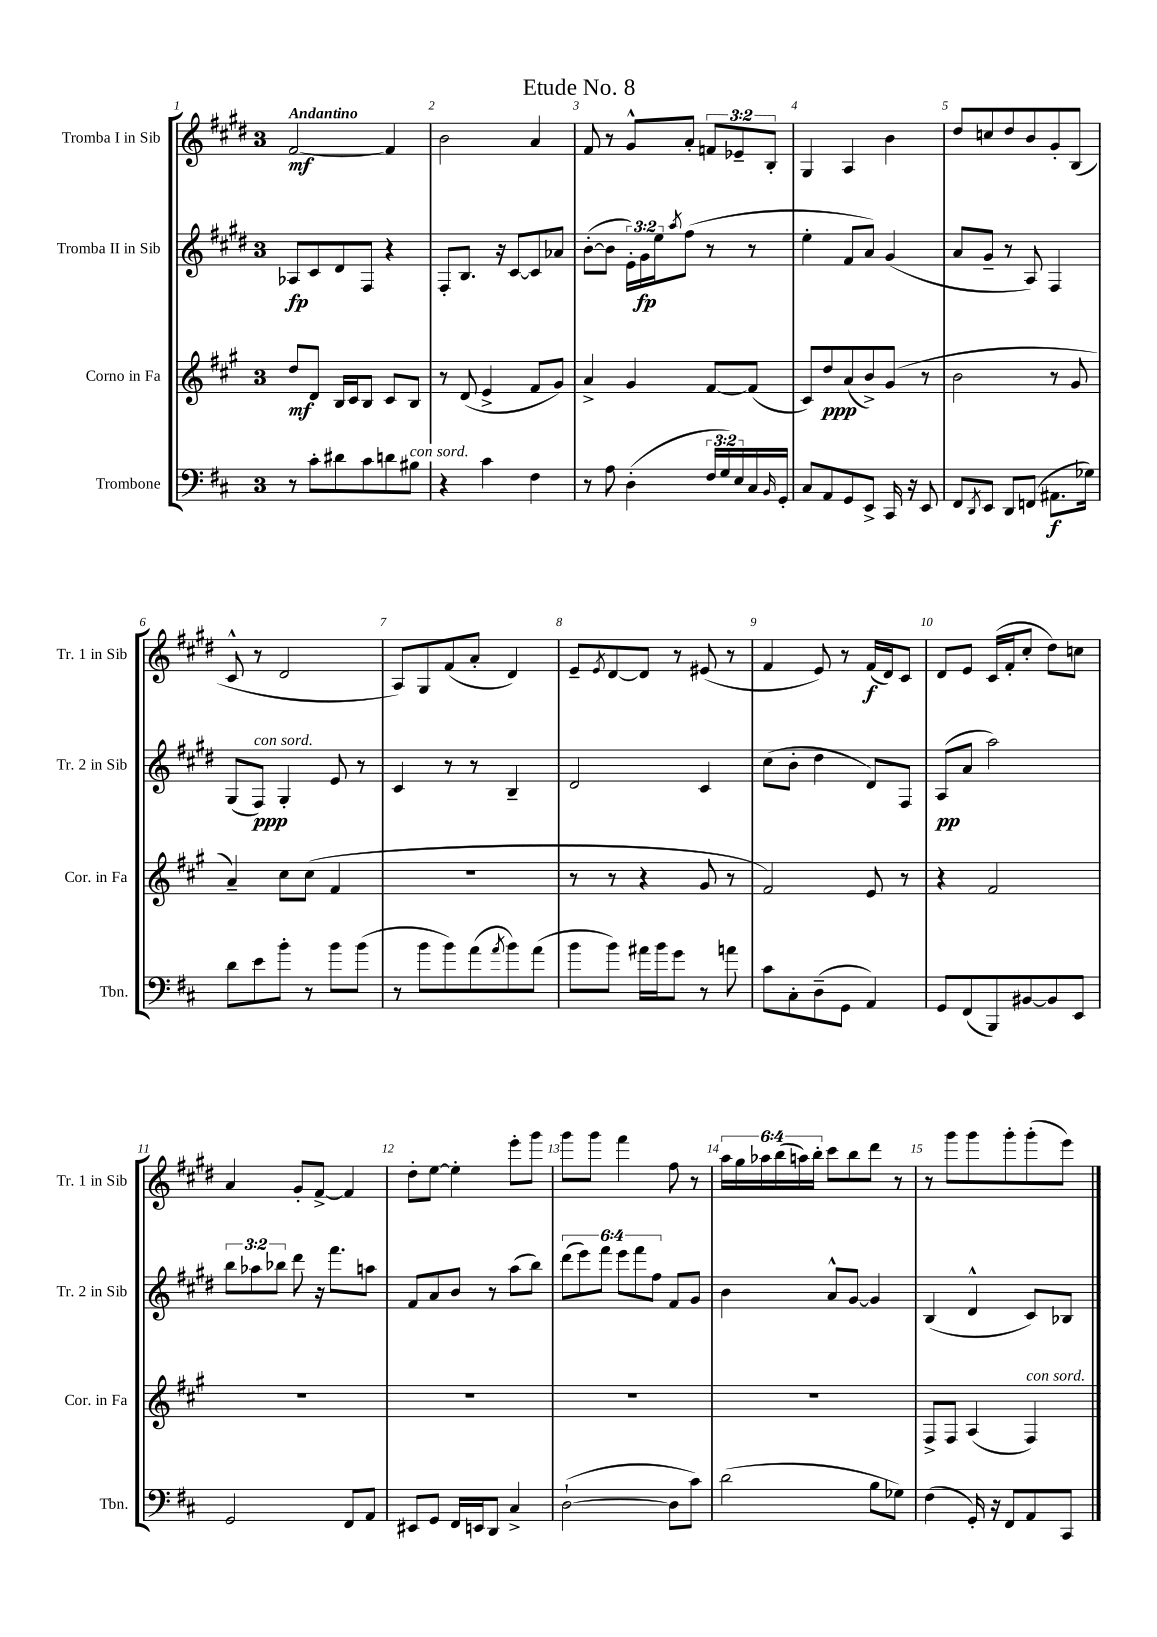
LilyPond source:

\header { title = "Etude No. 8" }
<<
\new StaffGroup <<
\new Staff = "s0" \with { instrumentName = "Tromba I in Sib" shortInstrumentName = "Tr. 1 in Sib" } {
    \clef treble \key e \major \once \override Staff.TimeSignature.style = #'single-digit \time 3/4 \override Staff.TupletNumber.text = #tuplet-number::calc-fraction-text \tempo "Andantino"
    fis'2~\mf fis'4 |
    b'2 a'4 |
    fis'8 r8 gis'8-^ a'8-. \tuplet 3/2 { f'8 ees'8-- b8-. } |
    gis4 a4 b'4 |
    dis''8 c''8 dis''8 b'8 gis'8-. b8( |
    cis'8-^ r8 dis'2 |
    a8) gis8 fis'8( a'8-. dis'4) |
    e'8-- \acciaccatura { e'8 } dis'8~ dis'8 r8 eis'8( r8 |
    fis'4 e'8) r8 fis'16\f( dis'16) cis'8 |
    dis'8 e'8 cis'16( fis'16-. cis''8-. dis''8) c''8 |
    a'4 gis'8-. fis'8~-> fis'4 |
    dis''8-. e''8~ e''4-. e'''8-. gis'''8 |
    gis'''8 gis'''8 fis'''4 fis''8 r8 |
    \tuplet 6/4 { a''16 gis''16 aes''16 b''16( a''16) b''16-. } cis'''8 b''8 dis'''8 r8 |
    r8 gis'''8 gis'''8 gis'''8-. gis'''8-.( e'''8) \bar "|." |
}
\new Staff = "s1" \with { instrumentName = "Tromba II in Sib" shortInstrumentName = "Tr. 2 in Sib" } {
    \clef treble \key e \major \once \override Staff.TimeSignature.style = #'single-digit \time 3/4 \override Staff.TupletNumber.text = #tuplet-number::calc-fraction-text
    aes8\fp cis'8 dis'8 fis8 r4 |
    fis8-. b8. r16 cis'8~ cis'8 aes'8 |
    b'8~-.( b'8 \tuplet 3/2 { e'16-.) gis'16\fp e''16 } \acciaccatura { a''8 } fis''8( r8 r8 |
    e''4-. fis'8 a'8) gis'4( |
    a'8 gis'8-- r8 a8) fis4 |
    gis8( fis8\ppp^\markup { \italic "con sord." }) gis4-. e'8 r8 |
    cis'4 r8 r8 b4-- |
    dis'2 cis'4 |
    cis''8( b'8-. dis''4 dis'8) fis8 |
    a8\pp( a'8 a''2) |
    \tuplet 3/2 { b''8 aes''8 bes''8 } dis'''8 r16 fis'''8. a''8 |
    fis'8 a'8 b'8 r8 a''8( b''8) |
    \tuplet 6/4 { dis'''8( e'''8) fis'''8 e'''8 fis'''8 fis''8 } fis'8 gis'8 |
    b'4 a'8-^ gis'8~ gis'4 |
    b4( dis'4-^ cis'8) bes8 \bar "|." |
}
\new Staff = "s2" \with { instrumentName = "Corno in Fa" shortInstrumentName = "Cor. in Fa" } {
    \clef treble \key a \major \once \override Staff.TimeSignature.style = #'single-digit \time 3/4
    d''8\mf d'8 b16 cis'16 b8 cis'8 b8 |
    r8 d'8( e'4-> fis'8 gis'8) |
    a'4-> gis'4 fis'8~ fis'8( |
    cis'8) d''8\ppp a'8( b'8->) gis'8( r8 |
    b'2 r8 gis'8 |
    a'4--) cis''8 cis''8( fis'4 |
    R2. |
    r8 r8 r4 gis'8 r8 |
    fis'2) e'8 r8 |
    r4 fis'2 |
    R2. |
    R2. |
    R2. |
    R2. |
    fis8-> fis8 a4( fis4^\markup { \italic "con sord." }) \bar "|." |
}
\new Staff = "s3" \with { instrumentName = "Trombone" shortInstrumentName = "Tbn." } {
    \clef bass \key d \major \once \override Staff.TimeSignature.style = #'single-digit \time 3/4 \override Staff.TupletNumber.text = #tuplet-number::calc-fraction-text
    r8 cis'8-. dis'8 cis'8 d'8 bis8^\markup { \italic "con sord." } |
    r4 cis'4 fis4 |
    r8 a8 d4-.( \tuplet 3/2 { fis16 g16) e16 } cis16 \grace { b,16 } g,16-. |
    cis8 a,8 g,8 e,8-> cis,16 r16 e,8 |
    fis,8 \acciaccatura { d,8 } e,8 d,8 f,8( ais,8.\f ges16) |
    d'8 e'8 b'8-. r8 b'8 b'8( |
    r8 b'8 b'8) a'8( \acciaccatura { a'8 } b'8) a'8( |
    b'8 b'8) ais'16 b'16 g'8 r8 a'8 |
    cis'8 cis8-. d8--( g,8 a,4) |
    g,8 fis,8( b,,8) bis,8~ bis,8 e,8 |
    g,2 fis,8 a,8 |
    eis,8 g,8 fis,16 e,16 d,8 cis4-> |
    d2~-!( d8 cis'8) |
    d'2( b8 ges8) |
    fis4( g,16-.) r16 fis,8 a,8 cis,8 \bar "|." |
}
>>
>>
\layout { \context { \Score \override BarNumber.break-visibility = ##(#f #t #t) barNumberVisibility = #all-bar-numbers-visible } }
